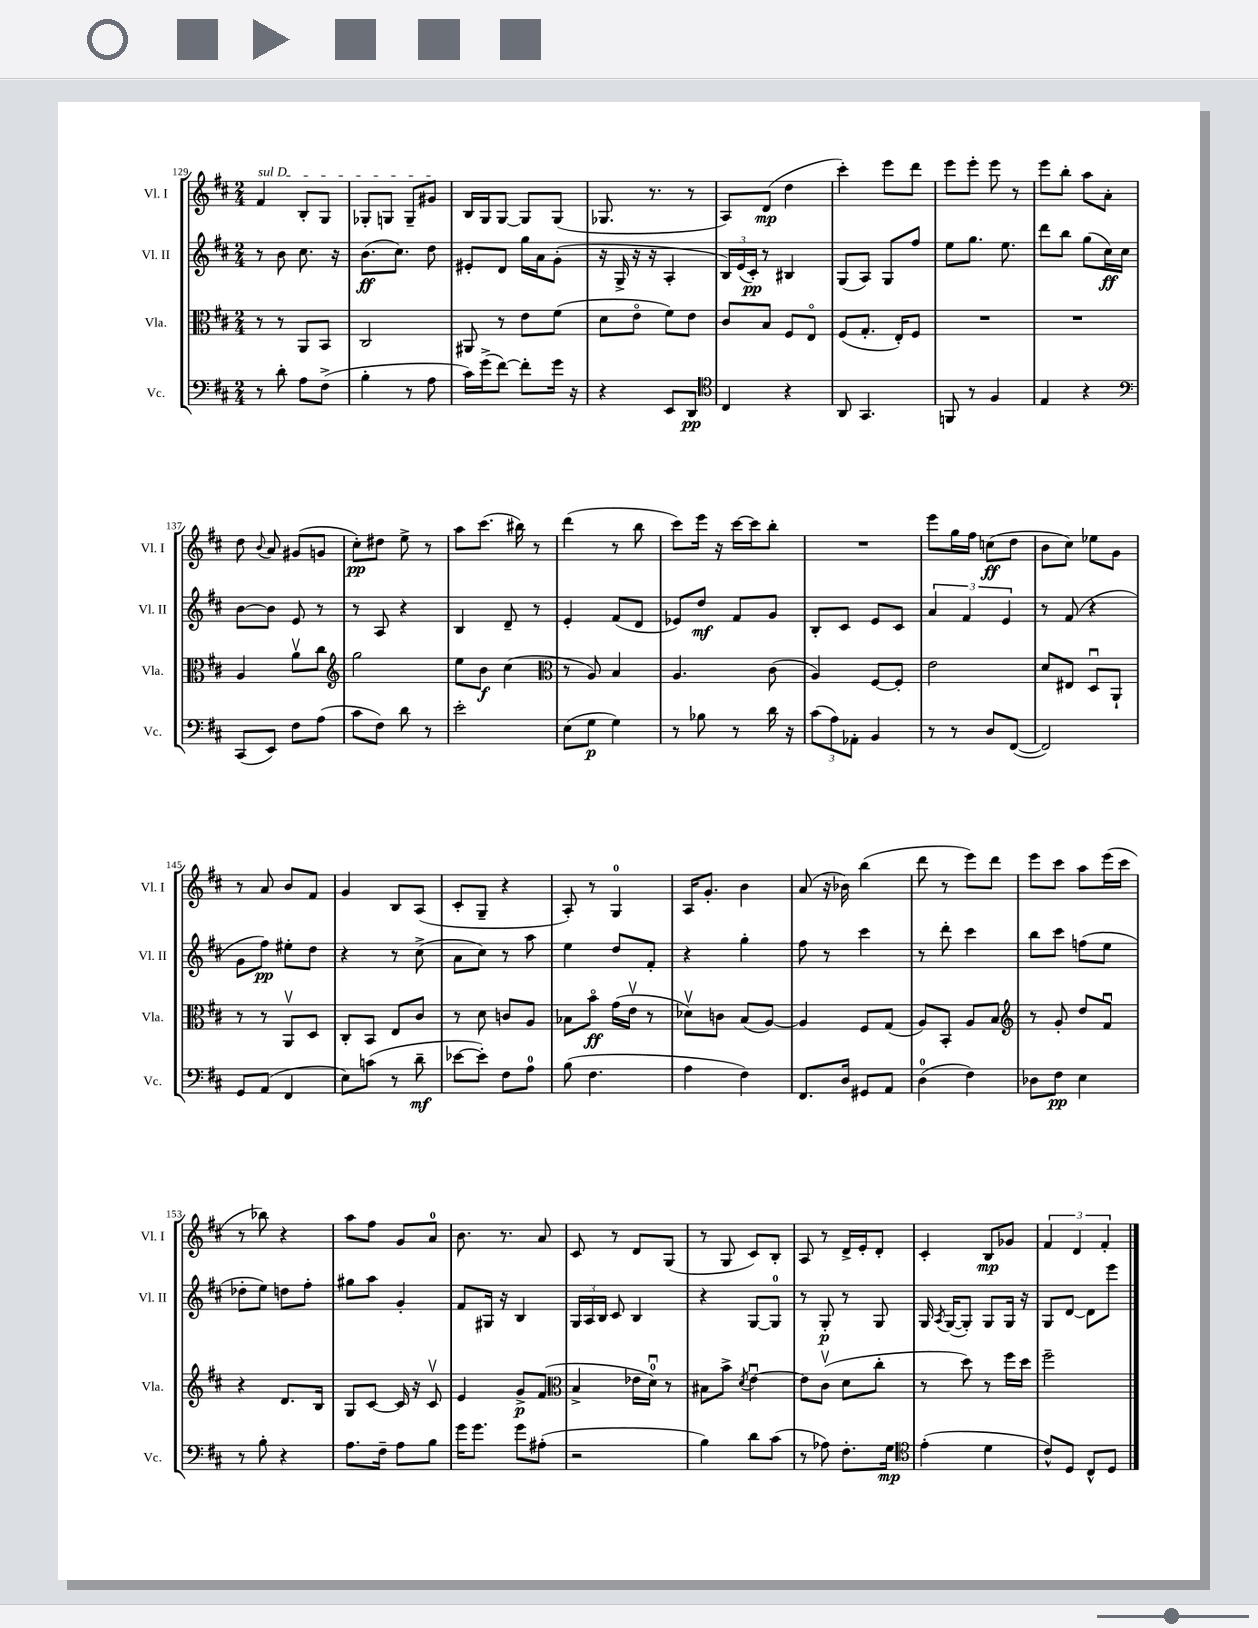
<<
\new StaffGroup <<
\new Staff = "s0" \with { instrumentName = "Vl. I" shortInstrumentName = "Vl. I" } {
    \clef treble \key d \major \numericTimeSignature \time 2/4
    \autoBeamOff \once \override TextSpanner.bound-details.left.text = \markup { \italic "sul D" } fis'4\startTextSpan b8[-. g8] |
    ges8[-. g8] g8[-- gis'8]\stopTextSpan |
    b16[ g16 g8]~ g8[ g8]( |
    ges8. r8. r8 |
    a8[) d'8]\mp( d''4 |
    cis'''4-.) e'''8[ d'''8] |
    e'''8[ e'''8]-. e'''8 r8 |
    e'''8[ b''8]-. a''8[ a'8]-. |
    d''8 \appoggiatura { b'8 } a'8 gis'8[( g'8] |
    cis''8[-.\pp) dis''8] e''8-> r8 |
    a''8[ cis'''8.]( bis''16) r8 |
    d'''4( r8 b''8 |
    cis'''8[) e'''16] r16 cis'''16[~ cis'''16 b''8]-. |
    R2 |
    e'''8[ g''16 fis''16] c''8[\ff( d''8] |
    b'8[ cis''8]) ees''8[ g'8] |
    r8 a'8 b'8[ fis'8] |
    g'4 b8[ a8]( |
    cis'8[-. g8]-- r4 |
    a8-.) r8 g4-0 |
    a16[ g'8.]-. b'4 |
    a'8( r16 bes'16) b''4( |
    d'''8 r8 e'''8[) d'''8] |
    e'''8[ cis'''8] a''8[ e'''16( cis'''16] |
    r8 bes''8) r4 |
    a''8[ fis''8] g'8[ a'8]-0 |
    b'8. r8. a'8 |
    cis'8 r8 d'8[ g8]( |
    r8 g8 cis'8[) b8]-. |
    a8 r8 d'16[-> e'16-. d'8]-. |
    cis'4-. b8[\mp ges'8] |
    \tuplet 3/2 { fis'4 d'4 fis'4-. } \bar "|." |
}
\new Staff = "s1" \with { instrumentName = "Vl. II" shortInstrumentName = "Vl. II" } {
    \clef treble \key d \major \numericTimeSignature \time 2/4
    \autoBeamOff r8 b'8 cis''8. r16 |
    b'8.[\ff( cis''8.]) d''8 |
    eis'8[-. d'8] g''16[ a'16 g'8]-.( |
    r16 g16-> r16 r16 a4-. |
    \tuplet 3/2 { b16[) e'16( cis'16]-.\pp) } r8 bis4 |
    g8[( a8]) g8[ fis''8] |
    e''8[ g''8.] e''8. |
    d'''8[ b''8] g''8[( cis''16\ff) cis''16] |
    b'8[~ b'8] e'8 r8 |
    r8 a8 r4 |
    b4 d'8-- r8 |
    e'4-. fis'8[( d'8] |
    ees'8[) d''8]\mf fis'8[ g'8] |
    b8[-. cis'8] e'8[ cis'8] |
    \tuplet 3/2 { a'4 fis'4 e'4 } |
    r8 fis'8( r4 |
    g'8[ fis''8]\pp) eis''8[-. d''8] |
    r4 r8 cis''8->( |
    a'8[ cis''8]) r8 a''8 |
    e''4 d''8[ fis'8]-. |
    r4 g''4-. |
    fis''8 r8 cis'''4 |
    r8 d'''8-. cis'''4 |
    b''8[ cis'''8] f''8[( e''8] |
    des''8[-. e''8]) d''8[ fis''8]-. |
    gis''8[ a''8] g'4-. |
    fis'8[ gis16] r16 b4 |
    \tuplet 3/2 { g16[ a16 b16] } cis'8 b4 |
    r4 g8[~ g8]-0 |
    r8 g8-.\p r8 g8 |
    g16 \acciaccatura { a8 } g16[~( g8]-.) g8[ g16] r16 |
    g8[ d'8]~ d'8[ e'''8] \bar "|." |
}
\new Staff = "s2" \with { instrumentName = "Vla." shortInstrumentName = "Vla." } {
    \clef alto \key d \major \numericTimeSignature \time 2/4
    \autoBeamOff r8 r8 a,8[ b,8] |
    cis2 |
    ais,8 r8 e'8[ fis'8]( |
    d'8[ e'8]\flageolet fis'8[) e'8] |
    cis'8[ b8] fis8[ e8]\flageolet |
    fis8[( g8.]-. e16[-.) fis8] |
    R2 |
    R2 |
    a4 a'8[\upbow cis''8] |
    \clef treble g''2 |
    e''8[ b'8]\f cis''4( |
    \clef alto r8 a8) b4 |
    a4. cis'8( |
    a4) fis8[~ fis8]-. |
    e'2 |
    d'8[ eis8] d8[\downbow a,8]-! |
    r8 r8 a,8[\upbow d8] |
    cis8[-. b,8] e8[ cis'8] |
    r8 d'8 c'8[ a8] |
    bes8[ b'8]\flageolet\ff g'16[( e'16]\upbow r8 |
    des'8[\upbow) c'8] b8[( a8]~) |
    a4 fis8[ g8]( |
    a8[) b,8]-. a8[ b8] |
    \clef treble r8 g'8-. d''8[ fis'8]\downbow |
    r4 d'8.[ b16] |
    g8[ cis'8]~ cis'16 r16 cis'8\upbow |
    e'4 g'8[->\p fis'8]( |
    \clef alto b4-> ees'16[ d'16]-0\downbow) r8 |
    bis8[ b'8]-> \acciaccatura { d'8 } e'4~\downbow |
    e'8[ cis'8]\upbow( d'8[ cis''8]-. |
    r8 d''8) r8 fis''16[ d''16] |
    fis''2-- \bar "|." |
}
\new Staff = "s3" \with { instrumentName = "Vc." shortInstrumentName = "Vc." } {
    \clef bass \key d \major \numericTimeSignature \time 2/4
    \autoBeamOff r8 d'8-. a8[ fis8]->( |
    b4-. r8 a8 |
    cis'16[) g'16->( fis'8]~) fis'8[-. g'16] r16 |
    r4 e,8[ d,8]\pp |
    \clef tenor cis4 r4 |
    a,8 g,4. |
    f,8 r8 fis4 |
    e4 r4 |
    \clef bass cis,8[( e,8]) fis8[ a8]( |
    cis'8[ fis8]) d'8 r8 |
    e'2-. |
    e8[( g8]\p g4) |
    r8 bes8 r8 d'16 r16 |
    \tuplet 3/2 { cis'8[( a8) aes,8]-. } b,4 |
    r8 r8 d8[ fis,8]~( |
    fis,2) |
    g,8[ a,8]( fis,4 |
    e8[) c'8]( r8 d'8--\mf |
    ees'8[~ ees'8]-.) fis8[ a8]-0 |
    b8( fis4. |
    a4 fis4) |
    fis,8.[ d16] gis,8[ a,8] |
    d4-0( fis4) |
    des8[ fis8]\pp e4 |
    r8 b8-. r4 |
    a8.[ fis16]-- a8[ b8] |
    g'16[ g'8.] g'8[ ais8]-.( |
    r2 |
    b4) d'8[ cis'8]( |
    r8 aes8) fis8.[-. g16]\mp |
    \clef tenor e'4-.( d'4 |
    cis'8[-^) d8] cis8[-^ d8] \bar "|." |
}
>>
>>
\layout { \context { \Score currentBarNumber = #129 } }
